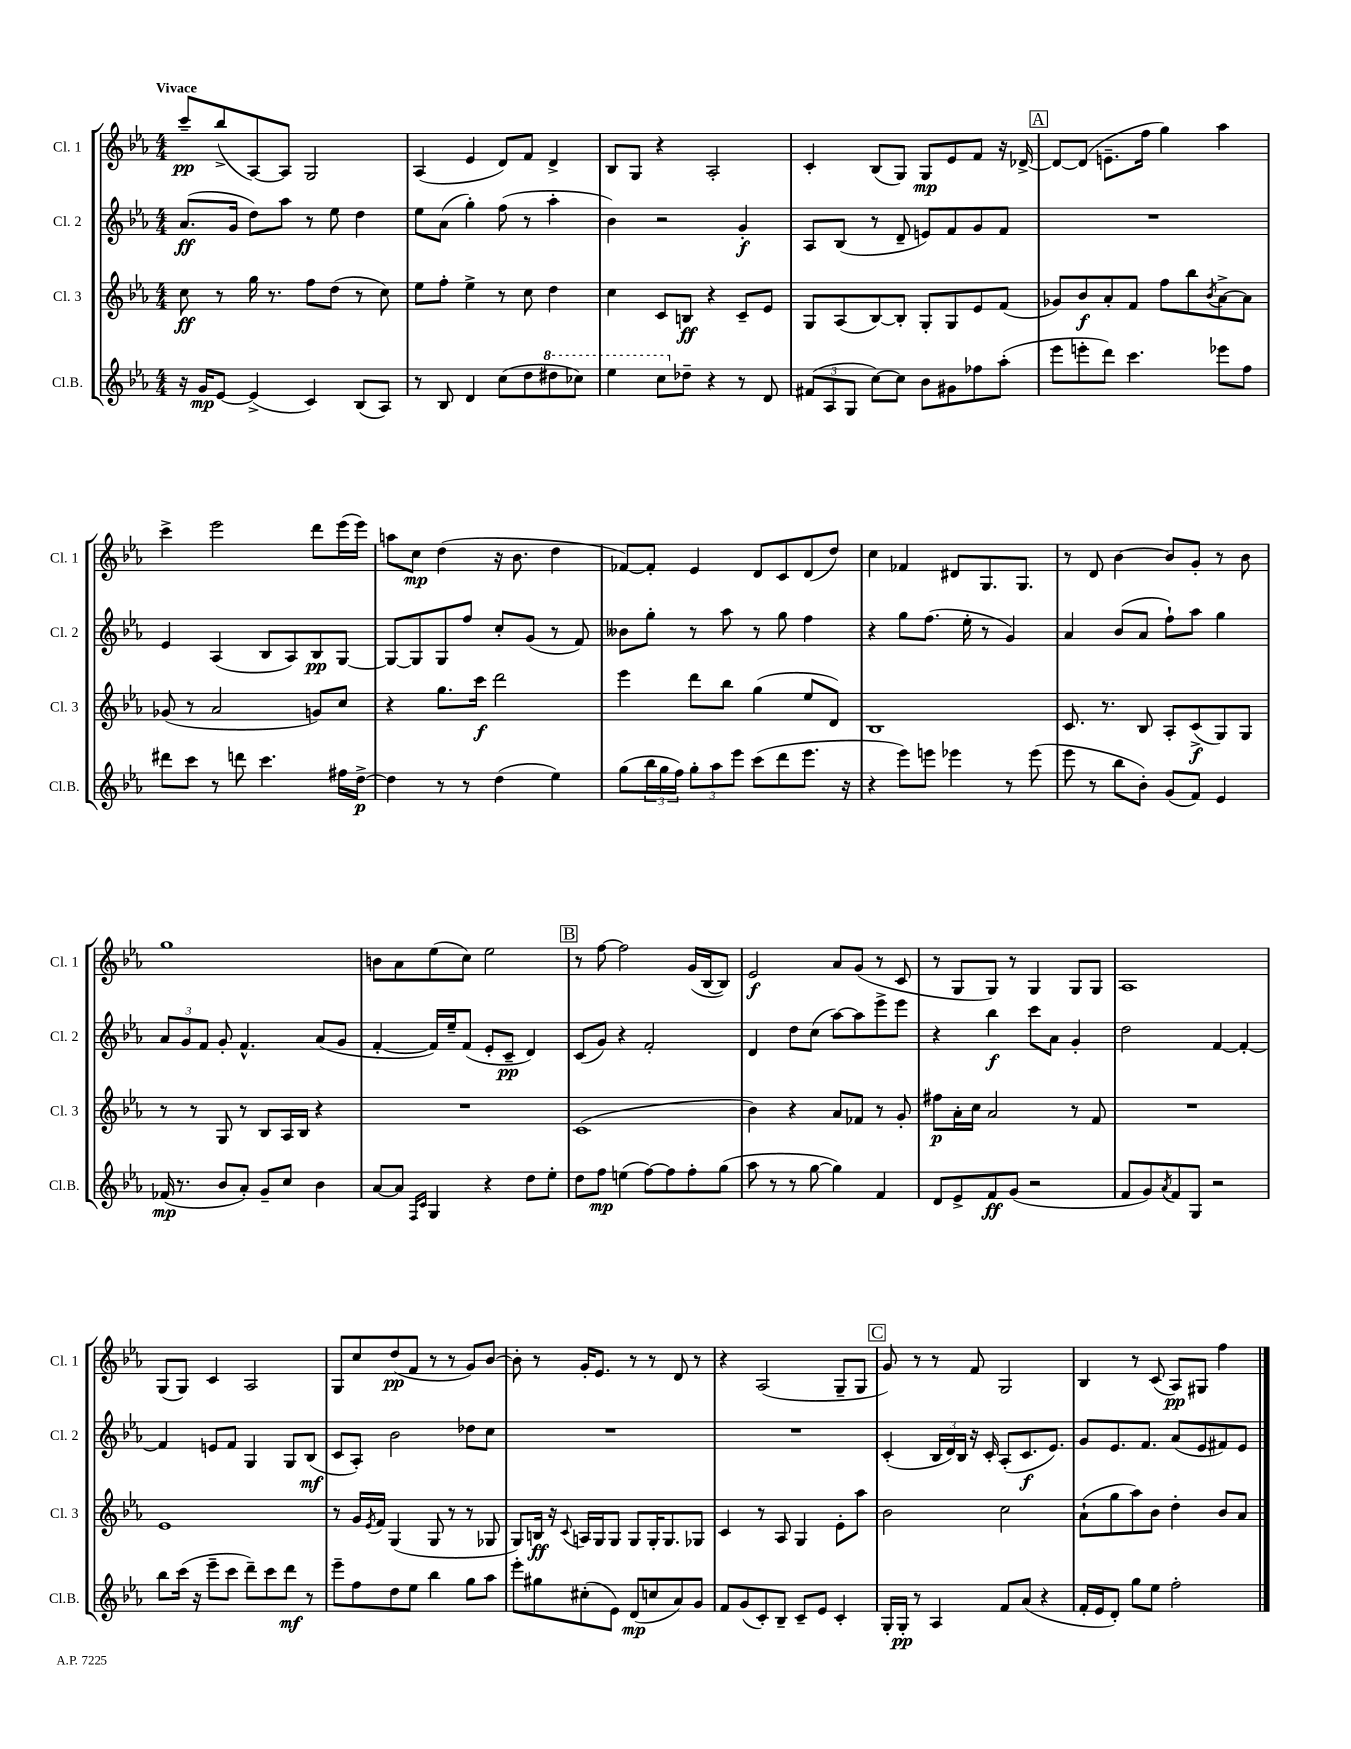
<<
\new StaffGroup <<
\new Staff = "s0" \with { instrumentName = "Cl. 1" shortInstrumentName = "Cl. 1" } {
    \clef treble \key ees \major \numericTimeSignature \time 4/4 \tempo "Vivace"
    c'''8--\pp bes''8->( aes8~) aes8 g2 |
    aes4( ees'4 d'8) f'8 d'4-> |
    bes8 g8 r4 aes2-. |
    c'4-. bes8( g8) g8\mp ees'8 f'8 r16 des'16~-> |
    \mark \markup { \box "A" } des'8~ des'8( e'8.-- f''16 g''4) aes''4 |
    c'''4-> ees'''2 d'''8 ees'''16( ees'''16) |
    a''8 c''8\mp d''4( r16 bes'8. d''4 |
    fes'8~) fes'8-. ees'4 d'8 c'8 d'8( d''8) |
    c''4 fes'4 dis'8 g8. g8. |
    r8 d'8 bes'4~ bes'8 g'8-. r8 bes'8 |
    g''1 |
    b'8 aes'8 ees''8( c''8) ees''2 |
    \mark \markup { \box "B" } r8 f''8~ f''2 g'16( bes16~ bes8) |
    ees'2\f aes'8 g'8( r8 c'8 |
    r8 g8 g8) r8 g4 g8 g8 |
    aes1 |
    g8( g8) c'4 aes2 |
    g8 c''8 d''8\pp( f'8 r8 r8 g'8) bes'8~ |
    bes'8-. r8 g'16-. ees'8. r8 r8 d'8 r8 |
    r4 aes2( g8-- g8 |
    \mark \markup { \box "C" } g'8) r8 r8 f'8 g2 |
    bes4 r8 c'8( aes8\pp) gis8 f''4 \bar "|." |
}
\new Staff = "s1" \with { instrumentName = "Cl. 2" shortInstrumentName = "Cl. 2" } {
    \clef treble \key ees \major \numericTimeSignature \time 4/4
    aes'8.\ff( g'16 d''8) aes''8 r8 ees''8 d''4 |
    ees''8 aes'8( g''4-.) f''8( r8 aes''4-. |
    bes'4) r2 g'4-.\f |
    aes8 bes8( r8 d'8-- e'8) f'8 g'8 f'8 |
    \mark \markup { \box "A" } R1 |
    ees'4 aes4( bes8 aes8) bes8\pp g8~ |
    g8~ g8 g8 f''8 c''8-. g'8( r8 f'8) |
    beses'8 g''8-. r8 aes''8 r8 g''8 f''4 |
    r4 g''8 f''8.( ees''16-. r8 g'4) |
    aes'4 bes'8( aes'8 f''8-!) aes''8 g''4 |
    \tuplet 3/2 { aes'8 g'8 f'8 } g'8-. f'4.-^ aes'8( g'8 |
    f'4~-. f'16) ees''16-- f'8( ees'8-. c'8--\pp d'4) |
    \mark \markup { \box "B" } c'8( g'8) r4 f'2-. |
    d'4 d''8 c''8( aes''8~) aes''8 ees'''8-> ees'''8 |
    r4 bes''4\f c'''8 aes'8 g'4-. |
    d''2 f'4~ f'4~-. |
    f'4 e'8 f'8 g4 g8 bes8\mf( |
    c'8 aes8-.) bes'2 des''8 c''8 |
    R1 |
    R1 |
    \mark \markup { \box "C" } c'4-.( \tuplet 3/2 { bes16 d'16) bes16 } r16 c'16-. aes8-.( c'8.\f ees'8.) |
    g'8 ees'8. f'8. aes'8( ees'8 fis'8) ees'8 \bar "|." |
}
\new Staff = "s2" \with { instrumentName = "Cl. 3" shortInstrumentName = "Cl. 3" } {
    \clef treble \key ees \major \numericTimeSignature \time 4/4
    c''8\ff r8 g''16 r8. f''8 d''8( r8 c''8) |
    ees''8 f''8-. ees''4-> r8 c''8 d''4 |
    c''4 c'8 b8\ff r4 c'8-- ees'8 |
    g8 aes8( bes8~) bes8-. g8-. g8 ees'8 f'8( |
    \mark \markup { \box "A" } ges'8) bes'8\f aes'8-. f'8 f''8 bes''8 \acciaccatura { bes'8 } aes'8~-> aes'8 |
    ges'8( r8 aes'2 g'8) c''8 |
    r4 g''8. c'''16\f d'''2 |
    ees'''4 d'''8 bes''8 g''4( ees''8 d'8) |
    bes1 |
    c'8. r8. bes8 aes8-. c'8->\f( g8) g8 |
    r8 r8 g8 r8 bes8 aes16 bes16 r4 |
    R1 |
    \mark \markup { \box "B" } c'1( |
    bes'4) r4 aes'8 fes'8 r8 g'8-. |
    fis''8\p aes'16-. c''16 aes'2 r8 f'8 |
    R1 |
    ees'1 |
    r8 g'16 \acciaccatura { ees'8 } f'16 g4( g8 r8 r8 ges8 |
    g8) b16\ff r16 \appoggiatura { c'8 } a16 g16 g8 g8 g16-. g8. ges8 |
    c'4 r8 aes8 g4 ees'8-. aes''8 |
    \mark \markup { \box "C" } bes'2 c''2 |
    aes'8-!( g''8 aes''8) bes'8 d''4-. bes'8 aes'8 \bar "|." |
}
\new Staff = "s3" \with { instrumentName = "Cl.B." shortInstrumentName = "Cl.B." } {
    \clef treble \key ees \major \numericTimeSignature \time 4/4
    r16 g'16\mp ees'8~ ees'4->( c'4) bes8( aes8) |
    r8 bes8 d'4 c''8( d''8 \ottava #1 dis'''8 ces'''8) |
    ees'''4 c'''8 \ottava #0 des''8-- r4 r8 d'8 |
    \tuplet 3/2 { fis'8( aes8 g8 } c''8~) c''8 bes'8 gis'8 fes''8 aes''8-.( |
    \mark \markup { \box "A" } ees'''8 e'''8-. d'''8) c'''4. ees'''8 f''8 |
    dis'''8 c'''8 r8 d'''8 c'''4. fis''16 d''16~->\p |
    d''4 r8 r8 d''4( ees''4) |
    g''8( \tuplet 3/2 { bes''16 g''16 f''16) } \tuplet 3/2 { g''8-. aes''8 ees'''8 } c'''8( d'''8 ees'''8. r16 |
    r4 ees'''8) e'''8 ees'''4 r8 ees'''8( |
    ees'''8 r8 bes''8 bes'8-.) g'8( f'8) ees'4 |
    fes'16\mp( r8. bes'8 aes'8-.) g'8-- c''8 bes'4 |
    aes'8~ aes'8 \grace { f16 c'16 } g4 r4 d''8 ees''8-. |
    \mark \markup { \box "B" } d''8 f''8\mp e''4( f''8~) f''8 f''8-. g''8( |
    aes''8 r8 r8 g''8~ g''4) f'4 |
    d'8 ees'8-> f'8\ff g'8( r2 |
    f'8 g'8) \acciaccatura { aes'8 } f'8 g8 r2 |
    bes''8 c'''16( r16 ees'''8-- c'''8 d'''8--) c'''8 d'''8\mf r8 |
    ees'''8-- f''8 d''8 ees''8 bes''4 g''8 aes''8 |
    ees'''8-. gis''8 cis''8-.( ees'8) d'8\mp( c''8 aes'8) g'8 |
    f'8 g'8( c'8-.) bes8-- c'8-- ees'8 c'4-. |
    \mark \markup { \box "C" } g16-. g16-.\pp r8 aes4 f'8 aes'8( r4 |
    f'16-. ees'16 d'8-.) g''8 ees''8 f''2-. \bar "|." |
}
>>
>>
\layout { \context { \Score \remove "Bar_number_engraver" } }
